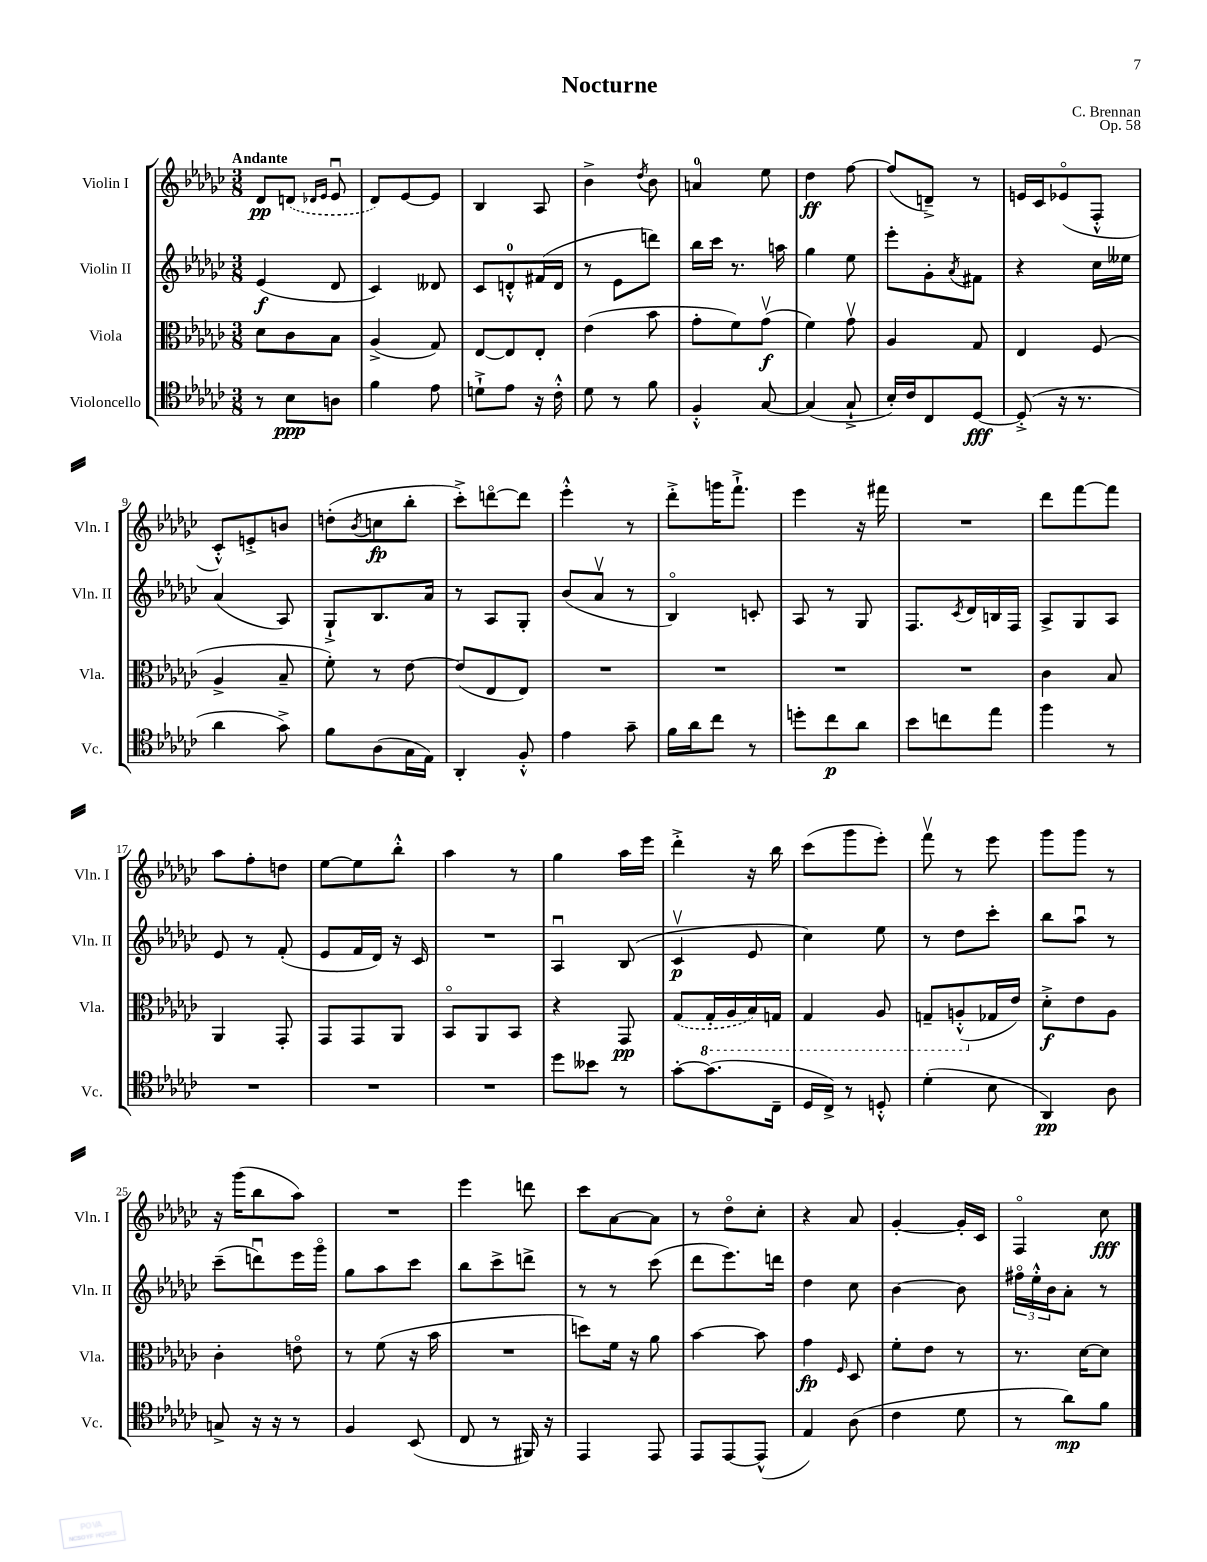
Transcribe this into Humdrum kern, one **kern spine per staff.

**kern	**dynam	**kern	**dynam	**kern	**dynam	**kern	**dynam
*part4	*part4	*part3	*part3	*part2	*part2	*part1	*part1
*staff4	*staff4	*staff3	*staff3	*staff2	*staff2	*staff1	*staff1
*I"Violoncello	*	*I"Viola	*	*I"Violin II	*	*I"Violin I	*
*I'Vc.	*	*I'Vla.	*	*I'Vln. II	*	*I'Vln. I	*
*clefC4	*	*clefC3	*	*clefG2	*	*clefG2	*
*k[b-e-a-d-g-c-]	*	*k[b-e-a-d-g-c-]	*	*k[b-e-a-d-g-c-]	*	*k[b-e-a-d-g-c-]	*
*M3/8	*	*M3/8	*	*M3/8	*	*M3/8	*
=1	=1	=1	=1	=1	=1	=1	=1
!	!	!	!	!	!	!LO:TX:a:B:t=Andante	!
8r	.	8d-\L	.	(4e-/	f	8d-/L	pp
8B-\L	ppp	8c-\	.	.	.	(8dn/J	.
.	.	.	.	.	.	16qqd-X/LL	.
.	.	.	.	.	.	16qqe-/JJ	.
8An\J	.	8B-\J	.	8d-/	.	8e-u/	.
=2	=2	=2	=2	=2	=2	=2	=2
4f\	.	(4A-^/	.	4c-/)	.	8d-/L)	.
.	.	.	.	.	.	[8e-/	.
8e-\	.	8G-/)	.	8d--X/	.	8e-/J]	.
=3	=3	=3	=3	=3	=3	=3	=3
8dn`^\L	.	[8E-/L	.	8c-/L	.	4B-/	.
8e-\J	.	8E-/]	.	8dn'^^/	.	.	.
16r	.	8E-'/J	.	(16f#X/L	.	8A-/	.
16c-'^^\	.	.	.	16d/JJ	.	.	.
=4	=4	=4	=4	=4	=4	=4	=4
8d-\	.	(4e-\	.	8r	.	4b-^\	.
8r	.	.	.	8e-\L	.	.	.
.	.	.	.	.	.	8qdd-/	.
8f\	.	8b-\	.	8dddn\J)	.	8b-\	.
=5	=5	=5	=5	=5	=5	=5	=5
4F'^^/	.	8g-'\L	.	16bb-\LL	.	4an/	.
.	.	.	.	16ccc-\JJ	.	.	.
.	.	8f\)	.	8.r	.	.	.
[8G-/	.	(8g-v\J	f	.	.	8ee-\	.
.	.	.	.	16aan\	.	.	.
=6	=6	=6	=6	=6	=6	=6	=6
(4G-/]	.	4f\)	.	4gg-\	.	4dd-\	ff
8G-`^/	.	8g-v\	.	8ee-\	.	[8ff\	.
=7	=7	=7	=7	=7	=7	=7	=7
16B-'/LL)	.	4A-/	.	8eee-'\L	.	(8ff/L]	.
16c-/J	.	.	.	.	.	.	.
8C-/	.	.	.	8g-'\	.	8dn~^/J)	.
.	.	.	.	8qa-/	.	.	.
[8D-/J	fff	8G-/	.	8f#X\J	.	8r	.
=8	=8	=8	=8	=8	=8	=8	=8
(8D-'^/]	.	4E-/	.	4r	.	16en/LL	.
.	.	.	.	.	.	16c-/J	.
16r	.	.	.	.	.	(8e-X/	.
8.r	.	.	.	.	.	.	.
.	.	(8F/	.	16cc-\LL	.	8F'^^/J	.
.	.	.	.	16ee--X\JJ	.	.	.
!!LO:LB:g=z
=9	=9	=9	=9	=9	=9	=9	=9
4a-\	.	4A-^/	.	(4a-/	.	8c-'^^/L)	.
.	.	.	.	.	.	8en'^/	.
8g-^\)	.	8B-~/	.	8A-/)	.	8bn/J	.
=10	=10	=10	=10	=10	=10	=10	=10
8f\L	.	8f'\)	.	8G-`^/L	.	(8ddn'\L	.
.	.	.	.	.	.	8qb-/	.
(8A-\	.	8r	.	8.B-/	.	8ccn\	fp
16G-\L	.	[8e-\	.	.	.	8bb-'\J	.
16E-\JJ)	.	.	.	16a-/Jk	.	.	.
=11	=11	=11	=11	=11	=11	=11	=11
4AA-'/	.	(8e-/L]	.	8r	.	8ccc-'^\L)	.
.	.	8E-/	.	8A-/L	.	[8dddn\	.
8F'^^/	.	8E-/J)	.	8G-'/J	.	8ddd\J]	.
=12	=12	=12	=12	=12	=12	=12	=12
4e-\	.	4.r	.	(8b-/L	.	4eee-'^^\	.
.	.	.	.	8a-v/J	.	.	.
8g-~\	.	.	.	8r	.	8r	.
=13	=13	=13	=13	=13	=13	=13	=13
16f\LL	.	4.r	.	4B-/)	.	8ddd-'^\L	.
16a-\J	.	.	.	.	.	.	.
8cc-\J	.	.	.	.	.	16gggn\K	.
.	.	.	.	.	.	8.fff`^\J	.
8r	.	.	.	8cn'/	.	.	.
=14	=14	=14	=14	=14	=14	=14	=14
8ddn'\L	.	4.r	.	8A-/	.	4eee-\	.
8cc-\	p	.	.	8r	.	.	.
8a-\J	.	.	.	8G-/	.	16r	.
.	.	.	.	.	.	16fff#X\	.
=15	=15	=15	=15	=15	=15	=15	=15
8b-\L	.	4.r	.	8.F/L	.	4.r	.
8ccn\	.	.	.	.	.	.	.
.	.	.	.	8qc-/	.	.	.
.	.	.	.	16d-/L	.	.	.
8ee-\J	.	.	.	16Bn/	.	.	.
.	.	.	.	16F/JJ	.	.	.
=16	=16	=16	=16	=16	=16	=16	=16
4ff\	.	4c-\	.	8A-^/L	.	8ddd-\L	.
.	.	.	.	8G-/	.	[8fff\	.
8r	.	8B-/	.	8A-/J	.	8fff\J]	.
!!LO:LB:g=z
=17	=17	=17	=17	=17	=17	=17	=17
4.r	.	4AA-/	.	8e-/	.	8aa-\L	.
.	.	.	.	8r	.	8ff'\	.
.	.	8GG-'/	.	(8f'/	.	8ddn\J	.
=18	=18	=18	=18	=18	=18	=18	=18
4.r	.	8GG-/L	.	8e-/L	.	[8ee-\L	.
.	.	8GG-/	.	16f/L	.	8ee-\]	.
.	.	.	.	16d-/JJ)	.	.	.
.	.	8AA-/J	.	16r	.	8bb-'^^\J	.
.	.	.	.	16c-/	.	.	.
=19	=19	=19	=19	=19	=19	=19	=19
4.r	.	8BB-/L	.	4.r	.	4aa-\	.
.	.	8AA-/	.	.	.	.	.
.	.	8BB-/J	.	.	.	8r	.
=20	=20	=20	=20	=20	=20	=20	=20
8dd-\L	.	4r	.	4A-u/	.	4gg-\	.
8b--X\J	.	.	.	.	.	.	.
8r	.	8GG-/	pp	(8B-/	.	16aa-\LL	.
.	.	.	.	.	.	16eee-\JJ	.
=21	=21	=21	=21	=21	=21	=21	=21
[8g-'\L	.	(8G-/L	.	4c-v/	p	4ddd-'^\	.
*	*	*8ba	*	*	*	*	*
(8.g-\]	.	16GG-'/L	.	.	.	.	.
.	.	16AA-/	.	.	.	.	.
.	.	16BB-/)	.	8e-/	.	16r	.
16C-~\Jk	.	16GGn/JJ	.	.	.	16bb-\	.
=22	=22	=22	=22	=22	=22	=22	=22
16D-/LL	.	4GG-/	.	4cc-\)	.	(8ccc-\L	.
16C-^/JJ)	.	.	.	.	.	.	.
8r	.	.	.	.	.	8ggg-\	.
8Dn'^^/	.	8AA-/	.	8ee-\	.	8eee-'\J)	.
=23	=23	=23	=23	=23	=23	=23	=23
(4d-'\	.	8GGn~/L	.	8r	.	8fffv\	.
.	.	(8AAn'^^/	.	8dd-\L	.	8r	.
*	*	*X8ba	*	*	*	*	*
8B-\	.	16G-X/L	.	8ccc-'\J	.	8eee-\	.
.	.	16e-/JJ)	.	.	.	.	.
=24	=24	=24	=24	=24	=24	=24	=24
4AA-/)	pp	8d-'^\L	f	8bb-\L	.	8ggg-\L	.
.	.	8e-\	.	8aa-u\J	.	8ggg-\J	.
8A-\	.	8A-\J	.	8r	.	8r	.
!!LO:LB:g=z
=25	=25	=25	=25	=25	=25	=25	=25
8Gn^/	.	4c-'\	.	(8ccc-~\L	.	16r	.
.	.	.	.	.	.	(16ggg-\KL	.
16r	.	.	.	8dddnu\)	.	8bb-\	.
16r	.	.	.	.	.	.	.
8r	.	8en\	.	16eee-\L	.	8aa-\J)	.
.	.	.	.	16ggg-\JJ	.	.	.
=26	=26	=26	=26	=26	=26	=26	=26
4F/	.	8r	.	8gg-\L	.	4.r	.
.	.	(8f\	.	8aa-\	.	.	.
(8BB-/	.	16r	.	8ccc-\J	.	.	.
.	.	16b-\	.	.	.	.	.
=27	=27	=27	=27	=27	=27	=27	=27
8C-/	.	4.r	.	8bb-\L	.	4eee-\	.
8r	.	.	.	8ccc-^\	.	.	.
16FF#X/)	.	.	.	8dddn^\J	.	8dddn\	.
16r	.	.	.	.	.	.	.
=28	=28	=28	=28	=28	=28	=28	=28
4EE-/	.	8ddn\L)	.	8r	.	8ccc-\L	.
.	.	16f\Jk	.	8r	.	[8a-\	.
.	.	16r	.	.	.	.	.
8EE-/	.	8a-\	.	(8ccc-\	.	8a-\J]	.
=29	=29	=29	=29	=29	=29	=29	=29
8EE-/L	.	[4b-\	.	8ddd-\L	.	8r	.
[8EE-/	.	.	.	8.eee-\)	.	8dd-\L	.
(8EE-^^/J]	.	8b-\]	.	.	.	8cc-'\J	.
.	.	.	.	16dddn\Jk	.	.	.
=30	=30	=30	=30	=30	=30	=30	=30
4E-/)	.	4g-\	fp	4dd-\	.	4r	.
.	.	16qqF/	.	.	.	.	.
(8A-\	.	8D-/	.	8cc-\	.	8a-/	.
=31	=31	=31	=31	=31	=31	=31	=31
4c-\	.	8f'\L	.	[4b-\	.	[4g-'/	.
.	.	8e-\J	.	.	.	.	.
8d-\	.	8r	.	8b-\]	.	16g-'/LL]	.
.	.	.	.	.	.	16c-/JJ	.
=32	=32	=32	=32	=32	=32	=32	=32
8r	.	8.r	.	24ff#X\LL	.	4F/	.
.	.	.	.	24ee-'^^\	.	.	.
.	.	.	.	24b-\J	.	.	.
8a-\L)	mp	.	.	8a-'\J	.	.	.
.	.	[16d-\KL	.	.	.	.	.
8f\J	.	8d-\J]	.	8r	.	8cc-\	fff
==	==	==	==	==	==	==	==
*-	*-	*-	*-	*-	*-	*-	*-
